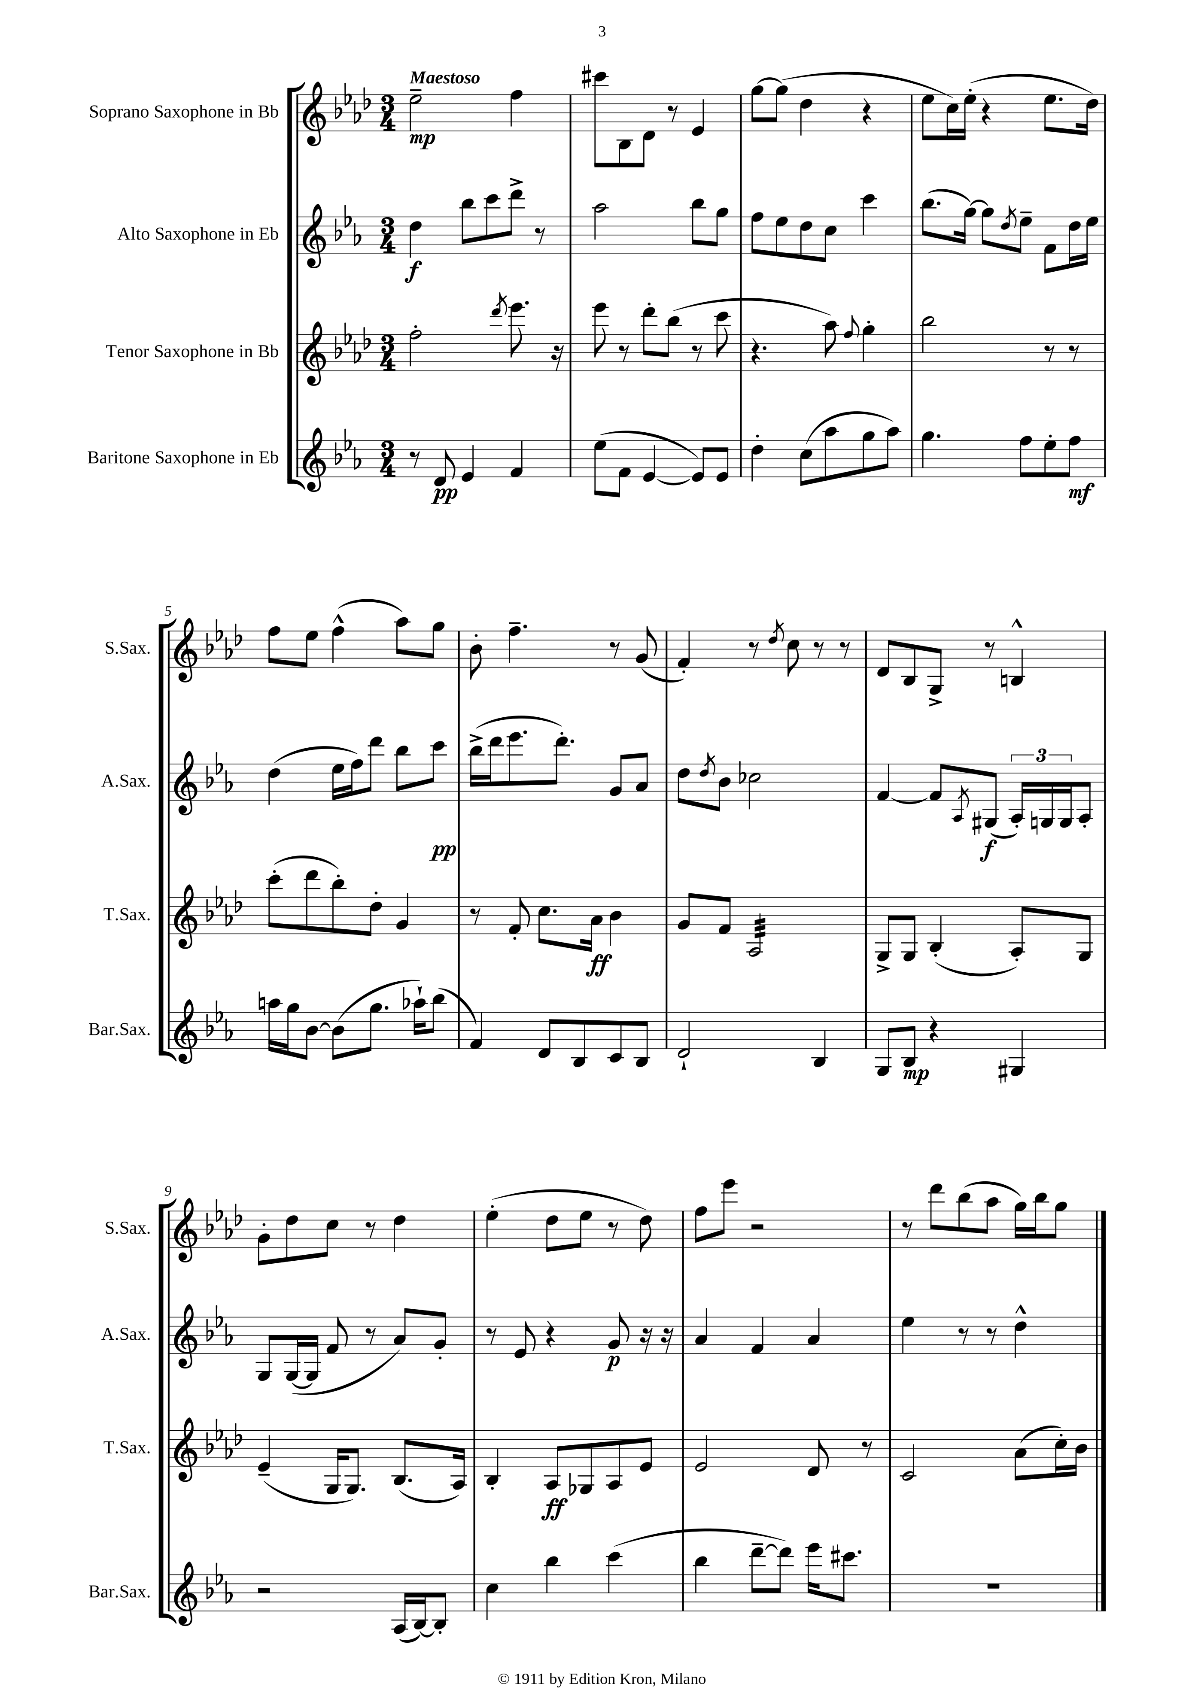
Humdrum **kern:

**kern	**dynam	**kern	**dynam	**kern	**dynam	**kern	**dynam
*part4	*part4	*part3	*part3	*part2	*part2	*part1	*part1
*staff4	*staff4	*staff3	*staff3	*staff2	*staff2	*staff1	*staff1
*I"Baritone Saxophone in Eb	*	*I"Tenor Saxophone in Bb	*	*I"Alto Saxophone in Eb	*	*I"Soprano Saxophone in Bb	*
*I'Bar.Sax.	*	*I'T.Sax.	*	*I'A.Sax.	*	*I'S.Sax.	*
*clefG2	*	*clefG2	*	*clefG2	*	*clefG2	*
*k[b-e-a-]	*	*k[b-e-a-d-]	*	*k[b-e-a-]	*	*k[b-e-a-d-]	*
*M3/4	*	*M3/4	*	*M3/4	*	*M3/4	*
=1	=1	=1	=1	=1	=1	=1	=1
!	!	!	!	!	!	!LO:TX:a:B:t=Maestoso	!
8r	.	2ff'\	.	4dd\	f	2ee-~\	mp
8d/	pp	.	.	.	.	.	.
4e-/	.	.	.	8bb-\L	.	.	.
.	.	.	.	8ccc\	.	.	.
.	.	8qddd-/	.	.	.	.	.
4f/	.	8.eee-\	.	8ddd^\J	.	4ff\	.
.	.	.	.	8r	.	.	.
.	.	16r	.	.	.	.	.
=2	=2	=2	=2	=2	=2	=2	=2
(8ee-\L	.	8eee-\	.	2aa-\	.	8ccc#X\L	.
8f\J	.	8r	.	.	.	8B-\	.
[4e-/	.	8ddd-'\L	.	.	.	8d-\J	.
.	.	(8bb-\J	.	.	.	8r	.
8e-/L])	.	8r	.	8bb-\L	.	4e-/	.
8e-/J	.	8ccc\	.	8gg\J	.	.	.
=3	=3	=3	=3	=3	=3	=3	=3
4dd'\	.	4.r	.	8ff\L	.	[8gg\L	.
.	.	.	.	8ee-\	.	(8gg\J]	.
(8cc\L	.	.	.	8dd\	.	4dd-\	.
8aa-\	.	8aa-\)	.	8cc\J	.	.	.
.	.	8qqff/	.	.	.	.	.
8gg\	.	4gg'\	.	4ccc\	.	4r	.
8aa-\J)	.	.	.	.	.	.	.
=4	=4	=4	=4	=4	=4	=4	=4
4.gg\	.	2bb-\	.	(8.bb-\L	.	8ee-\L	.
.	.	.	.	.	.	16cc\L)	.
.	.	.	.	[16gg\Jk)	.	(16ee-'\JJ	.
.	.	.	.	8gg\L]	.	4r	.
.	.	.	.	8qdd/	.	.	.
8ff\L	.	.	.	8ee-~\J	.	.	.
8ee-'\	.	8r	.	8f\L	.	8.ee-\L	.
8ff\J	mf	8r	.	16dd\L	.	.	.
.	.	.	.	16ee-\JJ	.	16dd-\Jk)	.
!!LO:LB:g=z
=5	=5	=5	=5	=5	=5	=5	=5
16aan\LL	.	(8ccc'\L	.	(4dd\	.	8ff\L	.
16gg\J	.	.	.	.	.	.	.
[8b-\J	.	8ddd-\	.	.	.	8ee-\J	.
(8b-\L]	.	8bb-'\)	.	16ee-\LL	.	(4ff^^\	.
.	.	.	.	16ff\J)	.	.	.
8.gg\J	.	8dd-'\J	.	8ddd\J	.	.	.
.	.	4g/	.	8bb-\L	.	8aa-\L)	.
16aa-X`\KL)	.	.	.	.	.	.	.
(8bb-\J	.	.	.	8ccc\J	pp	8gg\J	.
=6	=6	=6	=6	=6	=6	=6	=6
4f/)	.	8r	.	(16bb-^\LL	.	8b-'\	.
.	.	.	.	16ddd\J	.	.	.
.	.	8f'/	.	8.eee-\	.	4.ff~\	.
8d/L	.	8.cc\L	.	.	.	.	.
.	.	.	.	8.ddd'\J)	.	.	.
8B-/	.	.	.	.	.	.	.
.	.	16a-\Jk	ff	.	.	.	.
8c/	.	4b-\	.	8g/L	.	8r	.
8B-/J	.	.	.	8a-/J	.	(8g/	.
=7	=7	=7	=7	=7	=7	=7	=7
2d`/	.	8g/L	.	8dd\L	.	4f'/)	.
.	.	.	.	8qdd/	.	.	.
.	.	8f/J	.	8b-\J	.	.	.
*	*	*tremolo	*	*	*	*	*
.	.	32A-/LLL	.	2cc-X\	.	8r	.
.	.	32A-/	.	.	.	.	.
.	.	32A-/	.	.	.	.	.
.	.	32A-/	.	.	.	.	.
.	.	.	.	.	.	8qdd-/	.
.	.	32A-/	.	.	.	8cc\	.
.	.	32A-/	.	.	.	.	.
.	.	32A-/	.	.	.	.	.
.	.	32A-/	.	.	.	.	.
4B-/	.	32A-/	.	.	.	8r	.
.	.	32A-/	.	.	.	.	.
.	.	32A-/	.	.	.	.	.
.	.	32A-/	.	.	.	.	.
.	.	32A-/	.	.	.	8r	.
.	.	32A-/	.	.	.	.	.
.	.	32A-/	.	.	.	.	.
.	.	32A-/JJJ	.	.	.	.	.
*	*	*Xtremolo	*	*	*	*	*
=8	=8	=8	=8	=8	=8	=8	=8
8G/L	.	8G^/L	.	[4f/	.	8d-/L	.
8B-/J	mp	8G/J	.	.	.	8B-/	.
4r	.	(4B-'/	.	8f/L]	.	8G^/J	.
.	.	.	.	8qA-/	.	.	.
.	.	.	.	(8G#X/J	f	8r	.
4G#X/	.	8A-'/L)	.	24A-'/LL)	.	4Bn^^/	.
.	.	.	.	24Gn/	.	.	.
.	.	.	.	24G/J	.	.	.
.	.	8G/J	.	8A-'/J	.	.	.
!!LO:LB:g=z
=9	=9	=9	=9	=9	=9	=9	=9
2r	.	(4e-~/	.	8G/L	.	8g'\L	.
.	.	.	.	([16G/L	.	8dd-\	.
.	.	.	.	16G/JJ]	.	.	.
.	.	16G/KL	.	8f/	.	8cc\J	.
.	.	8.G/J)	.	.	.	.	.
.	.	.	.	8r	.	8r	.
(16A-/LL	.	(8.B-/L	.	8a-/L)	.	4dd-\	.
[16B-/J)	.	.	.	.	.	.	.
8B-'/J]	.	.	.	8g'/J	.	.	.
.	.	16A-/Jk)	.	.	.	.	.
=10	=10	=10	=10	=10	=10	=10	=10
4cc\	.	4B-'/	.	8r	.	(4ee-'\	.
.	.	.	.	8e-/	.	.	.
4bb-\	.	8A-/L	ff	4r	.	8dd-\L	.
.	.	8G-X/	.	.	.	8ee-\J	.
(4ccc\	.	8A-/	.	8g/	p	8r	.
.	.	8e-/J	.	16r	.	8dd-\)	.
.	.	.	.	16r	.	.	.
=11	=11	=11	=11	=11	=11	=11	=11
4bb-\	.	2e-/	.	4a-/	.	8ff\L	.
.	.	.	.	.	.	8eee-\J	.
[8ddd~\L	.	.	.	4f/	.	2r	.
8ddd\J])	.	.	.	.	.	.	.
16eee-\KL	.	8d-/	.	4a-/	.	.	.
8.ccc#X\J	.	.	.	.	.	.	.
.	.	8r	.	.	.	.	.
=12	=12	=12	=12	=12	=12	=12	=12
2.r	.	2c/	.	4ee-\	.	8r	.
.	.	.	.	.	.	8ddd-\L	.
.	.	.	.	8r	.	(8bb-\	.
.	.	.	.	8r	.	8aa-\J	.
.	.	(8a-\L	.	4dd^^\	.	16gg\LL)	.
.	.	.	.	.	.	16bb-\J	.
.	.	16cc'\L)	.	.	.	8gg\J	.
.	.	16b-\JJ	.	.	.	.	.
==	==	==	==	==	==	==	==
*-	*-	*-	*-	*-	*-	*-	*-
